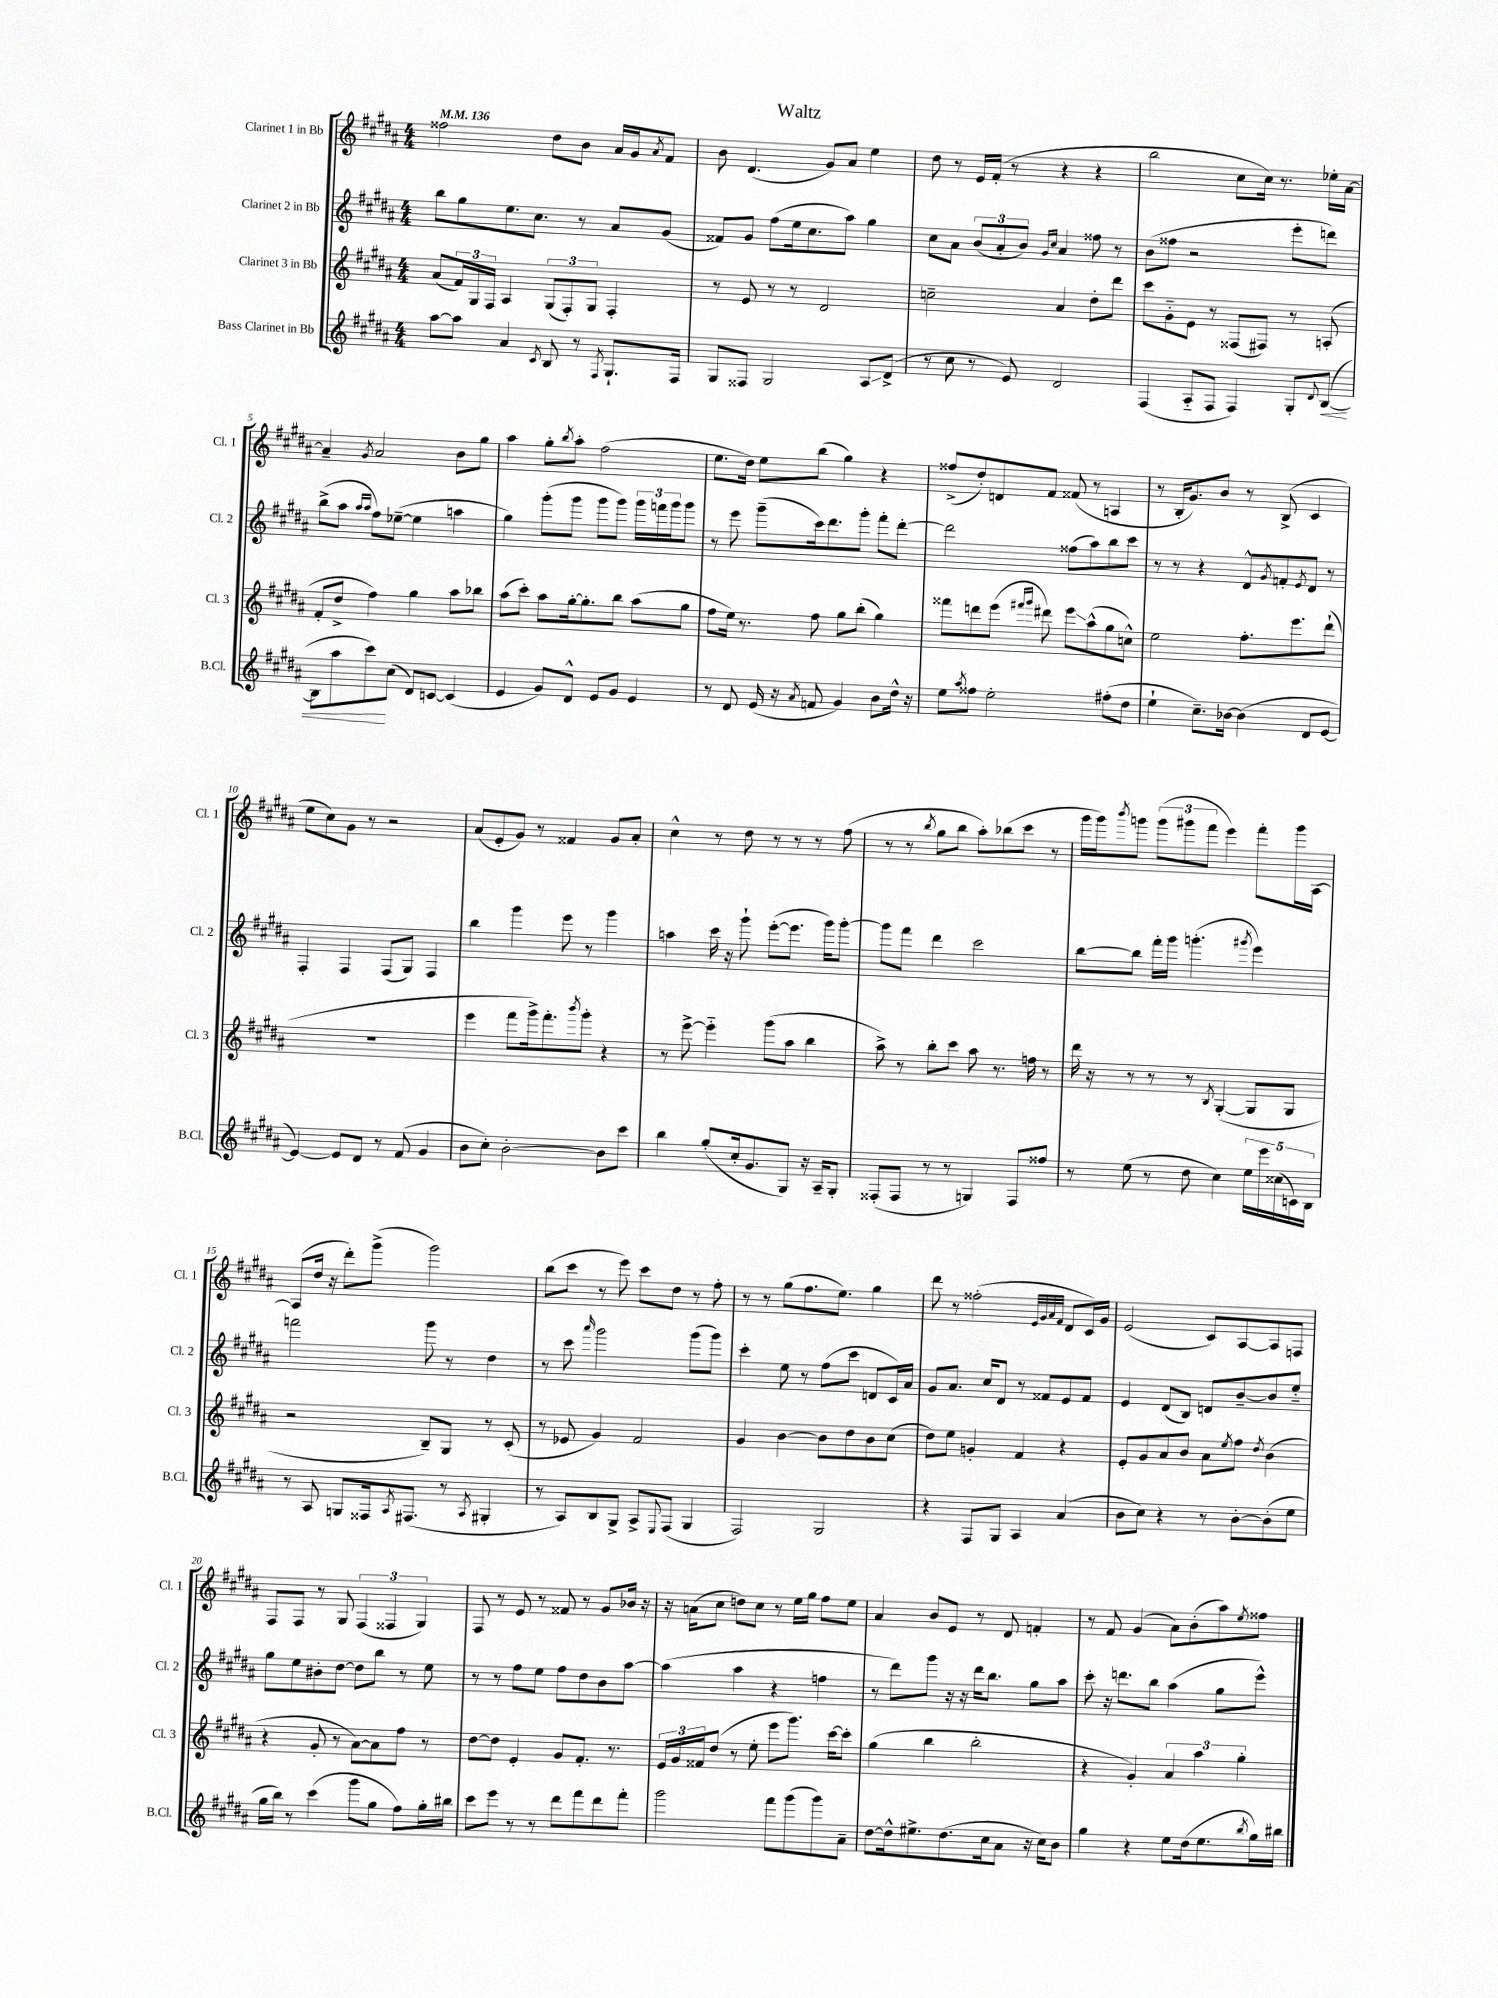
\header { title = "Waltz" }
<<
\new StaffGroup <<
\new Staff = "s0" \with { instrumentName = "Clarinet 1 in Bb" shortInstrumentName = "Cl. 1" } {
    \clef treble \key b \major \numericTimeSignature \time 4/4 \tempo 4 = 136
    fisis''2 dis''8 b'8 ais'16 gis'16 \acciaccatura { ais'8 } fis'8 |
    b'8 dis'4.( gis'8) ais'8 e''4 |
    dis''8 r8 e'16 fis'16-.( r8 r4 r4 |
    b''2 cis''8 cis''16) r8. ees''16-. ais'16~ |
    ais'4-- \acciaccatura { gis'8 } ais'2 b'8 gis''8 |
    ais''4 gis''8-. \acciaccatura { b''8 } ais''8-. fis''2( |
    e''8. dis''16) e''8 b''8( gis''4) r4 |
    fisis''8->( dis''8-.) d'8 fis'8 fisis'8( r8 a4 |
    r8 b16-. gis'8.) b'8 r8 b8->( cis'4 |
    e''8 cis''8) gis'8 r8 r2 |
    ais'8( e'8-. gis'8) r8 fisis'4 gis'8 ais'8-. |
    cis''4-^ r8 dis''8 r8 r8 r8 fis''8( |
    r8 r8 \acciaccatura { b''8 } gis''8 b''8 ais''8-.) bes''8( cis'''8 r8 |
    gis'''16 gis'''16) \acciaccatura { b'''8 } g'''8 \tuplet 3/2 { g'''8( gis'''8 fis'''8 } e'''4) fis'''8-. gis'''16 ais16~ |
    ais8( dis''16 r16 dis'''8-.) gis'''8->( gis'''2) |
    b''8( cis'''8 r8 e'''8) cis'''8 dis''8 r8 fis''8-. |
    r8 r8 gis''8( fis''8. e''8.) gis''4 |
    dis'''8 r8 fisis''2-.( \grace { e'32 gis'32 ais'32 fis'32 } dis'8 cis'16) gis'16 |
    e'2( cis'8) ais8~ ais8 f8 |
    fis8 fis8 r8 gis8 \tuplet 3/2 { fis4( fisis4 gis4) } |
    fis8 r8 e'8 r8 fisis'8 r8 gis'8 bes'16 r16 |
    r16 a'16( cis''8 d''8) cis''8 r8 e''16 gis''16 fis''8 e''8 |
    ais'4 b'8 e'8 r8 dis'8 f'4-. |
    r8 fis'8 gis'4( ais'8) b'8-.( ais''8) \acciaccatura { e''8 } fisis''8 \bar "|." |
}
\new Staff = "s1" \with { instrumentName = "Clarinet 2 in Bb" shortInstrumentName = "Cl. 2" } {
    \clef treble \key b \major \numericTimeSignature \time 4/4
    b''8 gis''8 e''8. cis''8. r8 ais'8 gis'8( |
    fisis'8) gis'8 fis''8( e''16 cis''8. ais''8) gis''4 |
    cis''8 ais'8 \tuplet 3/2 { b'8( ais'8-. b'8) } \grace { gis'16 cis''16 } ais'4 fisis''8 r8 |
    b'8( fisis''8 r2 e'''8-. d'''8) |
    b''8->( ais''8 \grace { ais''16 ais''16 } fis''8) ees''8~--( ees''4 a''4 |
    gis''4) gis'''8-.( gis'''8 gis'''8 gis'''8) \tuplet 3/2 { gis'''16 f'''16 gis'''16 } gis'''8 |
    r8 e'''8 gis'''8--( cis'''16) dis'''8. gis'''8-. fis'''8-. dis'''8~-. |
    dis'''2 fisis''8( ais''8) b''8 cis'''8 |
    r8 r8 r4 dis'8-^ \acciaccatura { gis'8 } f'8-. \acciaccatura { e'8 } dis'8 r8 |
    fis4-. fis4 fis8( gis8) fis4 |
    b''4 gis'''4 e'''8 r8 gis'''4 |
    a''4 cis'''16 r16 gis'''8-! e'''8~-.( e'''8. gis'''16) gis'''8~-. |
    gis'''8 fis'''8 dis'''4 cis'''2 |
    b''8~ b''8 fis'''16-. gis'''16 g'''4.-.( \acciaccatura { gis'''8 } e'''4) |
    f'''2 gis'''8 r8 dis''4 |
    r8 cis'''8 \grace { ais'''16 } gis'''2 gis'''8( gis'''8) |
    cis'''4-. e''8 r8 fis''8( cis'''8 d'8 cis'16) ais'16 |
    gis'8 ais'8. cis''16 dis'8 r8 fisis'8 e'8 fisis'8 |
    e'4 dis'8( b8) d'8 b'8~-- b'8 e''8-_ |
    gis''8 e''8 bis'8-. dis''8~ dis''8 b''8 r8 e''8 |
    r8 r8 fis''8 e''8 fis''8 dis''8 b'8 ais''8~ |
    ais''4( ais''4 r4 f''4 |
    r8 dis'''8) gis'''8 r16 r16 dis'''16 b''8. gis''8 ais''8 |
    cis'''8-. r16 d'''8. b''8 ais''4( gis''8 e'''8-^) \bar "|." |
}
\new Staff = "s2" \with { instrumentName = "Clarinet 3 in Bb" shortInstrumentName = "Cl. 3" } {
    \clef treble \key b \major \numericTimeSignature \time 4/4
    ais'8( \tuplet 3/2 { fis'16) gis16 fis16 } ais4 \tuplet 3/2 { gis8( fis8-.) gis8 } fis4-. |
    r8 e'8 r8 r8 dis'2 |
    c''2-- ais'4 dis''8-. dis'''8 |
    cis'''8 gis'8-_ e'8 r8 fisis8( fis8) r8 a8-.( |
    fis'8-. dis''8-> fis''4) gis''4 ais''8 bes''8 |
    ais''8( cis'''8-.) ais''8 gis''16~-. gis''8.-. b''8 ais''8( gis''8 |
    fis''8 e''16) r8. fis''8 gis''8 b''8-.( gis''4) |
    fisis'''8 d'''8 e'''8( \grace { fis'''16 gis'''16 } dis'''8) e'''8\glissando ais''8-^( gis''8 c''8-^) |
    e''2 fis''8.-. e'''8. dis'''8-!( |
    R1 |
    e'''4 fis'''8 gis'''16->) fis'''8.-. \acciaccatura { b'''8 } gis'''8-. r4 |
    r8 e'''8~-> e'''4-_ gis'''8( ais''8 b''4 |
    ais''8->) r8 b''8-. cis'''8 ais''8 r8. f''16 r8 |
    dis'''16 r16 r8 r8 r8 \acciaccatura { b8 } gis4~-.( gis8 gis8 |
    r2 b8--) gis8 r8 cis'8-.( |
    r8 ees'8 gis'4) fis'2 |
    gis'4 b'4~ b'8 dis''8 b'8 cis''8( |
    dis''8) e''8 g'4-. fis'4 r4 |
    e'8-. gis'8 ais'8 b'8 ais'8 \acciaccatura { e''8 } fis''8 \acciaccatura { dis''8 } b'4( |
    r4 gis'8-. r8 ais'8~) ais'8 fis''8 r8 |
    dis''8~ dis''8 e'4-. gis'8 fis'8.-. r8. |
    \tuplet 3/2 { e'16 gis'16 fisis'16 } dis''8( r8 e''8-. e'''8 gis'''8.) cis'''16~ cis'''8-. |
    gis''4( b''4 b''2-. |
    r4 gis'4-.) \tuplet 3/2 { ais'4 ais''4 gis''4-. } \bar "|." |
}
\new Staff = "s3" \with { instrumentName = "Bass Clarinet in Bb" shortInstrumentName = "B.Cl." } {
    \clef treble \key b \major \numericTimeSignature \time 4/4
    ais''8~ ais''8 ais'4 \acciaccatura { cis'8 } b8 r8 \acciaccatura { fis8 } gis8.-! fis16 |
    gis8 fisis8 gis2 ais8\glissando dis'8->( |
    r8 cis''8 r8 e'8) dis'2 |
    fis4( ais8-_ fis8 fis4) gis8-. \appoggiatura { dis'8 } b8~\<( |
    b8 ais''8 cis'''8\!) cis''8( dis'8) c'8~ c'4( |
    e'4 gis'8) dis'8-^ e'8 gis'8 e'4 |
    r8 dis'8 e'16( r16 \acciaccatura { ais'8 } f'8 gis'4) b'8 dis''16-^ r16 |
    e''8 \acciaccatura { ais''8 } fisis''8 e''2-. fis''8-.( dis''8 |
    e''4-! cis''8.--) bes'16~ bes'4( dis'8 e'8~ |
    e'4~) e'8 dis'8 r8 fis'8( gis'4 |
    b'8 cis''8-.) b'2~-. b'8 cis'''8 |
    b''4 gis''8-.( cis''16-. gis'8. gis8) r16 ais16-- gis8-. |
    fisis8-.( fisis8 r8 r8 g4) fisis8 fisis''8 |
    r8 e''8( r8 dis''8 cis''4) \tuplet 5/4 { e''16 e'''16 cisis''16( c'16) b16 } |
    r8 ais8 g8 fisis16 \acciaccatura { ais8 } fis8.( r8 \acciaccatura { ais8 } gis4-. |
    r8 ais8) b8 gis8-> ais8-> \appoggiatura { e8 } fis8( gis4 |
    fis2) gis2 |
    r4 fis8 gis8 ais4 ais'4( |
    b'8 cis''8) r4 r8 b'8~-. b'8-.( e''8 |
    gis''16 b''16) r8 cis'''4( gis'''8 gis''8 fis''8) gis''16-. bis''16 |
    cis'''8 e'''8 r8 r8 dis'''8 fis'''8 dis'''8 fis'''8-. |
    gis'''2 fis'''8 gis'''8( gis'''8) ais'8-- |
    dis''8~ dis''16-^ eis''8.-> dis''8.( cis''16 ais'8 r16 cis''16) b'8 |
    gis''4 r4 e''8 dis''16( e''8. \acciaccatura { b''8 } gis''16) bis''16 \bar "|." |
}
>>
>>
